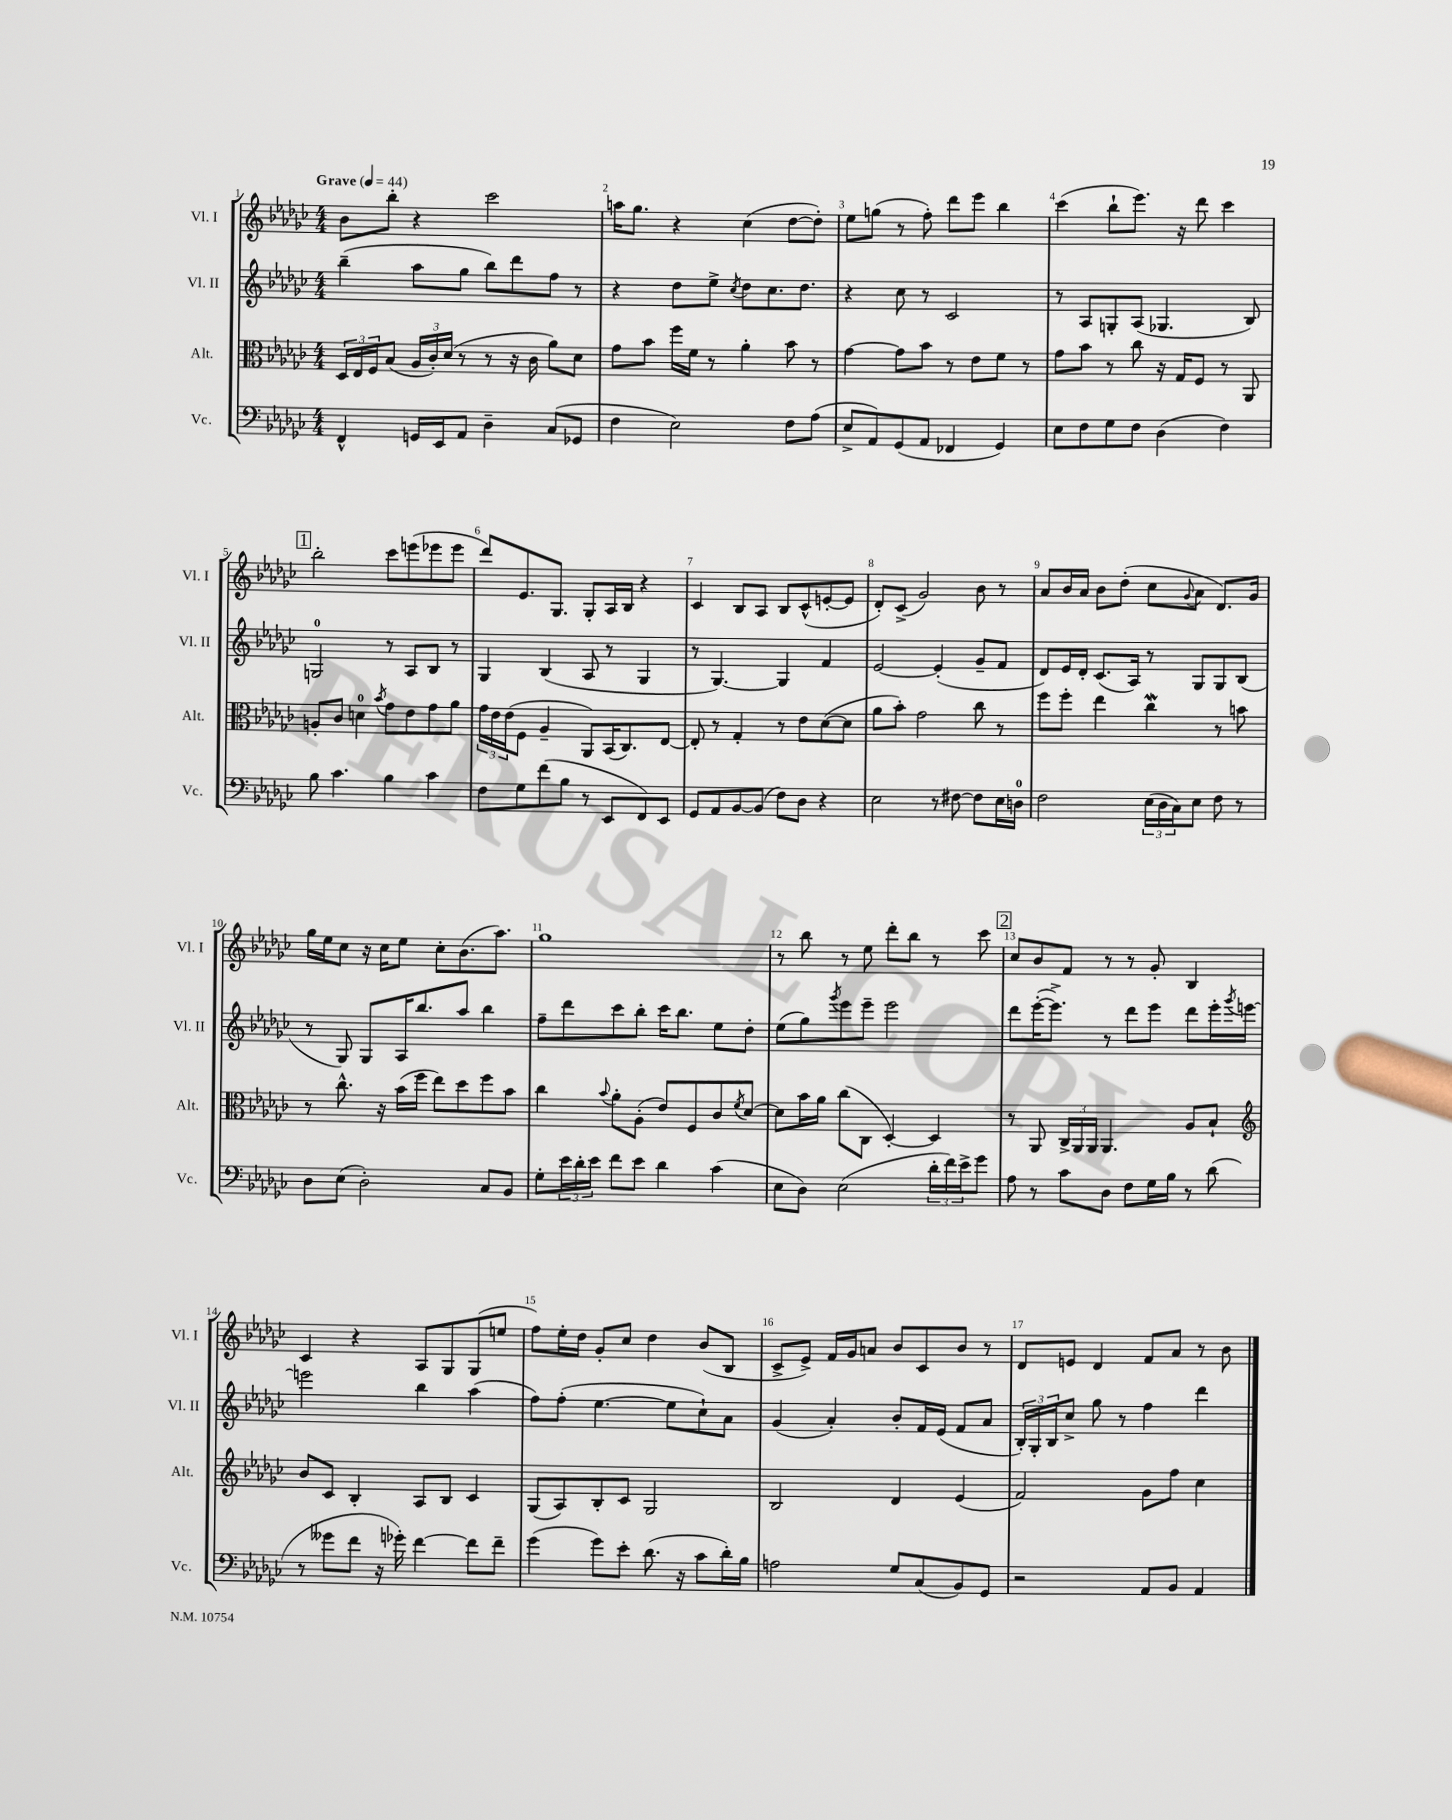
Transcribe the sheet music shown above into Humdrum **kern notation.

**kern	**kern	**kern	**kern
*part4	*part3	*part2	*part1
*staff4	*staff3	*staff2	*staff1
*I"Vc.	*I"Alt.	*I"Vl. II	*I"Vl. I
*I'Vc.	*I'Alt.	*I'Vl. II	*I'Vl. I
*clefF4	*clefC3	*clefG2	*clefG2
*k[b-e-a-d-g-c-]	*k[b-e-a-d-g-c-]	*k[b-e-a-d-g-c-]	*k[b-e-a-d-g-c-]
*M4/4	*M4/4	*M4/4	*M4/4
*MM44	*MM44	*MM44	*MM44
=1	=1	=1	=1
!	!	!	!LO:TX:a:B:t=Grave
4FF^^/	24D-/LL	(4bb-~\	8b-\L
.	24E-/	.	.
.	24F/J	.	.
.	(8B-/J	.	8bb-'\J
16GGn/LL	24A-/LL	8aa-\L	4r
.	24c-'/)	.	.
16EE-/J	.	.	.
.	(24d-/JJ	.	.
8AA-/J	8r	8gg-\J	.
4D-~\	8r	8bb-\L)	2ccc-\
.	16r	8ddd-\	.
.	16c-\	.	.
(8C-/L	8a-\L)	8ff\J	.
8GG-X/J	8d-\J	8r	.
=2	=2	=2	=2
4F\	8g-\L	4r	16aan\KL
.	.	.	8.gg-\J
.	8b-\J	.	.
2E-\)	16ff\LL	8dd-\L	4r
.	16f\JJ	.	.
.	8r	8ee-^\J	.
.	.	8qcc-/	.
.	4a-'\	8dd-\L	(4cc-\
.	.	8.cc-\	.
8F\L	8b-\	.	[8dd-\L
.	.	8.dd-\J	.
(8A-\J	8r	.	8dd-'\J])
=3	=3	=3	=3
8E-^/L	[4g-\	4r	8ee-\L
8AA-/)	.	.	(8ggn\J
(8GG-/	8g-\L]	8cc-\	8r
8AA-/J	8b-\J	8r	8ff'\)
4FF-X/	8r	2c-/	8ddd-\L
.	8e-\L	.	8eee-\J
4GG-/)	8f\J	.	4bb-\
.	8r	.	.
=4	=4	=4	=4
8E-\L	8g-\L	8r	(4ccc-\
8F\	8b-\J	8A-/L	.
8G-\	8r	8Gn'/	8bb-`\L
8F\J	8cc-\	(8A-/J	8.eee-\J)
(4D-\	16r	4.G-X/	.
.	16G-/KL	.	16r
.	8F/J	.	8ddd-\
4F\)	8r	.	4ccc-\
.	8AA-/	8B-/)	.
!!LO:LB:g=z
!!LO:REH:place=s1:t=1
=5	=5	=5	=5
8B-\	8An'/L	2Gn/	2bb-'\
4.c-\	8c-/J	.	.
.	4dn\	.	.
.	8qb-/	.	.
4B-\	8g-\L	8r	8ccc-\L
.	8e-\	8A-/L	(8eeen\
4c-\	8g-\	8B-/J	8eee-X\
.	8a-\J	8r	8eee-\J
=6	=6	=6	=6
8F\L	24g-\LL	4G-/	8ddd-/L)
.	24e-\	.	.
.	(24e-\J	.	.
8G-\	8F\J	.	8.e-/
(8f\	4A-~/	(4B-/	.
.	.	.	8.G-/J
8B-\J	.	.	.
8r	8AA-/L)	8A-/	8G-'/L
8EE-/L	(16BB-/K	8r	16A-/L
.	8.C-/)	.	16B-/JJ
8FF/)	.	4G-/	4r
8EE-/J	[8E-/J	.	.
=7	=7	=7	=7
8GG-/L	8E-'/]	8r	4c-/
8AA-/	8r	[4.G-/)	.
[8BB-/	4G-'/	.	8B-/L
(8BB-/J]	.	.	8A-/J
8F\L)	8r	4G-/]	8B-/L
8D-\J	8e-\L	.	(8c-^^/
4r	([8d-\	4f/	[8en'/
.	8d-\J]	.	8e/J]
=8	=8	=8	=8
2E-\	8a-\L	[2e-/	8d-'/L)
.	8b-'\J)	.	(8c-^/J
.	2g-\	.	2g-/)
8r	.	(4e-'/]	.
[8F#X\	.	.	.
8F#\L]	8cc-\	8g-~/L	8b-\
16E-\L	8r	8f/J	8r
16Dn\JJ	.	.	.
=9	=9	=9	=9
2F\	8ff\L	8d-/L)	8a-/L
.	8ff'\J	16e-/L	16b-/L
.	.	16d-'/JJ	16a-/JJ
.	4ee-\	(8.c-/L	8b-\L
.	.	.	(8dd-'\J
.	.	16A-/Jk)	.
(24E-\LL	4cc-w\	8r	8cc-\L
24D-\	.	.	.
24C-\J)	.	.	.
.	.	.	8qqg-/
8E-\J	.	8G-/L	8a-\J
8F\	8r	8G-/	8.d-/L)
8r	8bn\	(8B-/J	.
.	.	.	16g-/Jk
!!LO:LB:g=z
=10	=10	=10	=10
8D-\L	8r	8r	16gg-\LL
.	.	.	16ee-\J
(8E-\J	8.cc-^^\	8G-/)	8cc-\J
2D-'\)	.	8G-/L	16r
.	16r	.	16cc-\KL
.	(16b-\LL	16A-/K	8ee-\J
.	16ff\JJ	8.bb-/	.
.	8ee-\L)	.	8cc-'\L
.	8dd-\	8aa-/J	(8.b-\
8C-/L	8ff\	4bb-\	.
.	.	.	8.aa-\J)
8BB-/J	8b-\J	.	.
=11	=11	=11	=11
8G-'\L	4cc-\	8ff~\L	1gg-
24e-\L	.	8ddd-\	.
24d-'\	.	.	.
24e-\JJ	.	.	.
.	8qqb-/	.	.
8f\L	8a-'\L	8ccc-\	.
8e-\J	(8A-'\J	8bb-'\J	.
4d-\	8e-/L)	16ccc-\KL	.
.	.	8.bb-\J	.
.	8F/	.	.
(4c-\	8c-/	8ee-\L	.
.	8qf/	.	.
.	[8d-/J	8dd-'\J	.
=12	=12	=12	=12
8E-\L	8d-\L]	(8ee-\L	8r
8D-\J)	16b-\L	8gg-\)	8bb-\
.	16a-\JJ	.	.
.	.	8qggg-/	.
(2E-\	(8cc-\L	8eee-\	8r
.	8C-\J	8eee-~\J	8ee-\
.	[4D-'/)	2eee-\	8ddd-'\L
.	.	.	8bb-\J
24d-'\LL	4D-/]	.	8r
24f\)	.	.	.
24e-^\J	.	.	.
8g-\J	.	.	8ccc-\
!!LO:REH:place=s1:t=2
=13	=13	=13	=13
8A-\	8r	8ddd-\L	8cc-/L
8r	8AA-/	([16eee-'\K	8b-/
.	.	8.eee-^\J])	.
8c-\L	24C-^/LL	.	8f/J
.	24AA-/	.	.
.	24AA-/JJ	.	.
8D-\J	4.AA-/	8r	8r
8F\L	.	8ddd-\L	8r
16G-\L	.	8eee-\J	8g-'/
16B-\JJ	.	.	.
8r	8A-/L	8ddd-\L	4B-/
(8d-\	8B-`/J	16eee-'\L	.
.	.	8qggg-/	.
.	.	[16eeen\JJ	.
!!LO:LB:g=z
=14	=14	=14	=14
*	*clefG2	*	*
8r	8b-/L	2eeen\]	4c-/
8g--X\L	8c-/J	.	.
8f\J	4B-'/	.	4r
16r	.	.	.
16g-X'\)	.	.	.
[4f\	8A-/L	4bb-\	8A-/L
.	8B-/J	.	8G-/
8f\L]	4c-/	(4aa-\	(8G-/
8f~\J	.	.	8een/J
=15	=15	=15	=15
(4g-\	(8G-/L	8ff\L)	8ff\L)
.	8A-/)	(8ff'\J	16ee-'\L
.	.	.	16dd-\JJ
8g-\L)	8B-'/	[4.ee-\	8g-'/L
8e-'\J	8c-/J	.	8cc-/J
(8.d-\	2G-/	.	4dd-\
.	.	8ee-\L]	.
16r	.	.	.
8c-\L	.	8cc-`\)	(8b-/L
16d-'\L)	.	8a-\J	8B-/J
16B-\JJ	.	.	.
=16	=16	=16	=16
2An\	2B-/	(4g-/	8c-^/L
.	.	.	8e-^/J)
.	.	4a-'/)	16f/LL
.	.	.	16g-/J
.	.	.	8an/J
8G-/L	4d-/	8b-'/L	8b-/L
(8C-/	.	16f/L	8c-/
.	.	(16e-/JJ	.
8BB-/)	(4e-/	8f/L	8b-/J
8GG-/J	.	8a-/J	8r
=17	=17	=17	=17
2r	2f/)	24B-'/LL)	8d-/L
.	.	24G-'/	.
.	.	24B-/J	.
.	.	8cc-^/J	8en/J
.	.	8gg-\	4d-/
.	.	8r	.
8AA-/L	8g-\L	4ff\	8f/L
8BB-/J	8ff\J	.	8a-/J
4AA-/	4cc-\	4ddd-\	8r
.	.	.	8b-\
==	==	==	==
*-	*-	*-	*-
